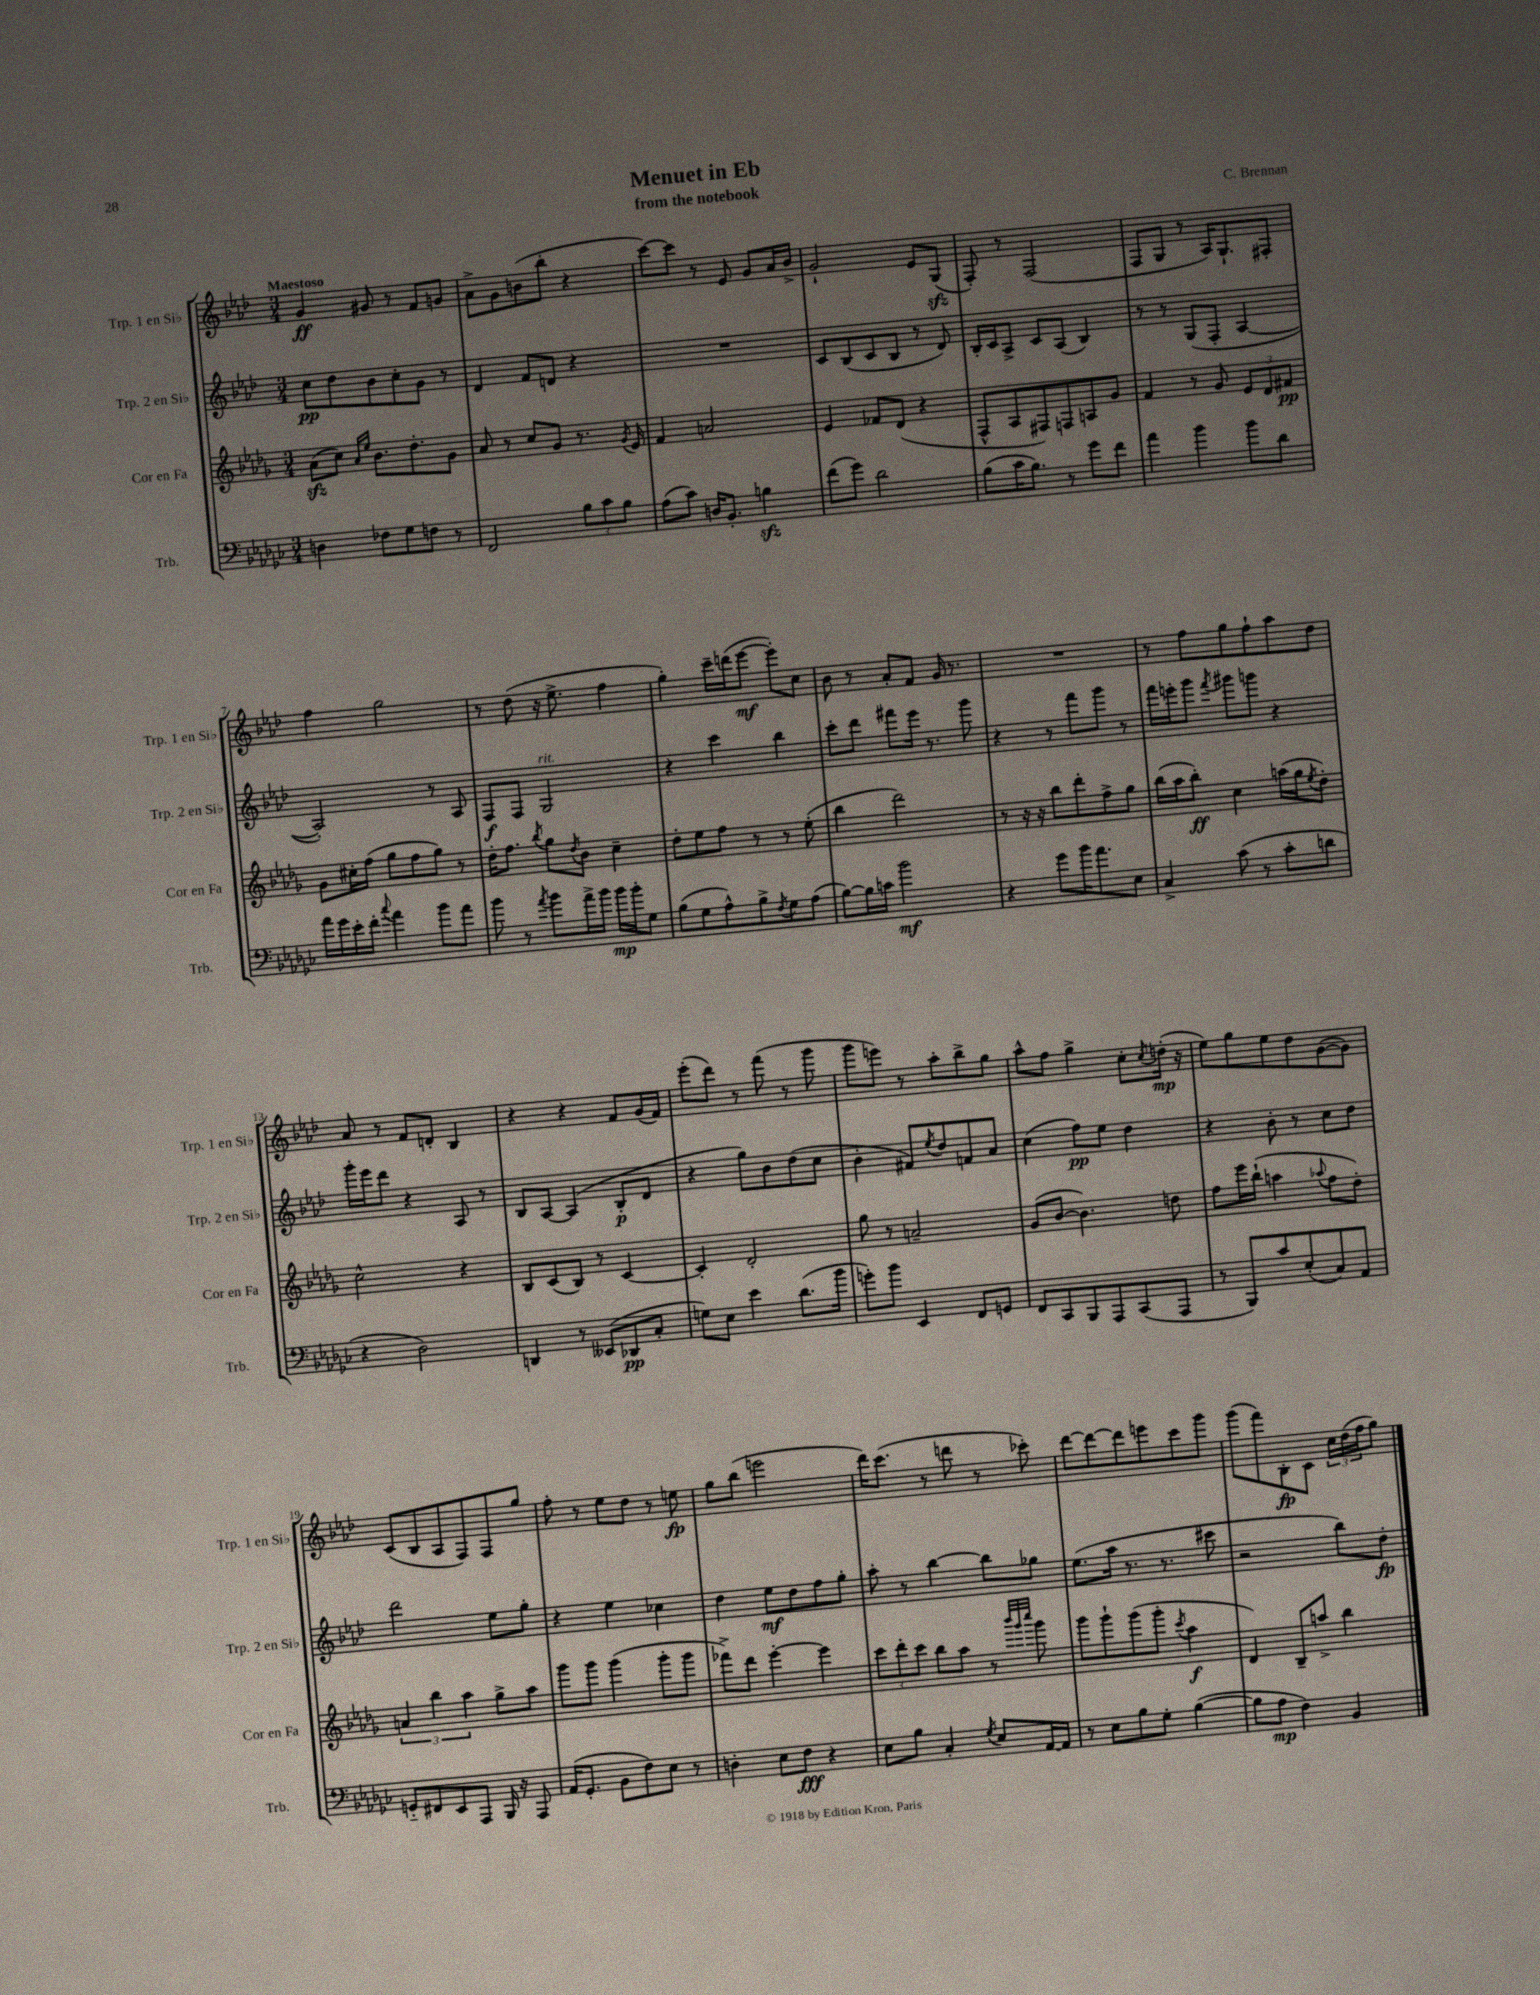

**kern	**kern	**kern	**kern
*staff4	*staff3	*staff2	*staff1
*clefF4	*clefG2	*clefG2	*clefG2
*k[b-e-a-d-g-c-]	*k[b-e-a-d-g-]	*k[b-e-a-d-]	*k[b-e-a-d-]
*M3/4	*M3/4	*M3/4	*M3/4
4D	(8a-	8cc	4g
.	8cc)	8dd-	.
.	16qqa-	.	.
.	16qqee-	.	.
8F-	8.b-	8b-	8g#
8G-	.	8cc'	8r
.	8.dd-'	.	.
8F	.	8g	8f
8r	8g-	8r	8g
=	=	=	=
2FF	8a-	4d-	8a-^
.	8r	.	8g
.	8cc	8f	(8b
.	8g-	8d	8bb-'
12B-	8.r	4r	4r
12c-	.	.	.
12B-	.	.	.
.	8qg-	.	.
.	16e-	.	.
=	=	=	=
(8A-	4f	2.r	[8ccc)
8c-)	.	.	8ccc]
16D	2a	.	8r
8.BB-'	.	.	.
.	.	.	8e-
4B	.	.	8g
.	.	.	16a-
.	.	.	16b-^
=	=	=	=
(8f	4e-	8c	2g`
8g-)	.	(8B-	.
2d-	8f-	8c	.
.	(8d-	8B-	.
.	4r	8r	8e-
.	.	8d-)	(8G
=	=	=	=
(8B-	8F^^	16B-'	8F')
.	.	16c	.
16c-	8A-	8A-^	8r
8.B-)	.	.	.
.	8F#)	8c	(2F
8r	8F	(8A-	.
8g-	8A	4B-)	.
8f	8g-	.	.
=	=	=	=
4a-	4f	8r	8F
.	.	8r	8G
4b-	8r	(8G	8r
.	8g-	8F'	16A-)
.	.	.	8.G`
8b-	12e-	[4A-	.
.	12d-	.	.
8d-	.	.	8F#'
.	12f#	.	.
=	=	=	=
16a-	8g-	2A-'])	4ff
16g-	.	.	.
16e-'	16cc#'	.	.
16f'	(16ff	.	.
8qqcc-	.	.	.
4a-	8gg-	.	2gg
.	8ff	.	.
8b-	8gg-)	8r	.
8a-	8r	8A-	.
=	=	=	=
8b-	16dd-'	8F	8r
.	8.ff	.	.
8r	.	8F	(8dd-
8qa-	8qbb-	.	.
8b-	8gg-	2G	16r
.	.	.	8.ee-^
.	8qdd-	.	.
16a-^	8b-	.	.
16b-	.	.	.
16b-	4cc~	.	4ff
16b-'	.	.	.
8G-	.	.	.
=	=	=	=
(8B-	8dd-'	4r	4gg')
8G-	8ee-	.	.
8A-^^)	8ff	4ccc	16ccc~
.	.	.	(16ddd
8B-^	8r	.	[8eee-
8qF	.	.	.
8G-	8r	4bb-	8eee-'])
(8A-	(8ee-'	.	8cc
=	=	=	=
[8B-)	4bb-	8ccc'	8b-
16B-]	.	8ddd-	8r
16c	.	.	.
2b-	2ddd-)	8fff#	8a-'
.	.	16eee-	8f
.	.	8.r	.
.	.	.	16g
.	.	.	8.r
.	.	8ggg	.
=	=	=	=
4r	8r	4r	2.r
.	16r	.	.
.	16r	.	.
8g-	8bb-	8r	.
16b-	8ddd-'	8fff	.
8.a-	.	.	.
.	8ff^	8ggg	.
8E-	8gg-	8r	.
=	=	=	=
4C-^	(16bb-	16fff	8r
.	16aa-	16eee'	.
.	8bb-')	8ggg	8ff
.	.	8qfff	.
(8c-	4cc	8ggg#	8gg
8r	.	8ggg	8ff`
8c-'	(16aa	4r	8aa-
.	16gg-	.	.
.	8qee-	.	.
8d	8dd-')	.	8dd-
=	=	=	=
4r	2cc^^	16ggg'	8a-
.	.	16eee-	.
.	.	8ddd-	8r
2D-)	.	4r	8f
.	.	.	8d'
.	4r	8A-	4B-
.	.	8r	.
=	=	=	=
4DD	8B-	8B-	4r
.	(8c	[8A-	.
8r	8B-)	(4A-]	4r
(8EE--	8r	.	.
8DD-	[4c	8B-'	8f
8C-'	.	8d-	(16g
.	.	.	16f)
=	=	=	=
8G)	4c']	4r	(8eee-'
8E-	.	.	8ddd-)
4e-	2d-'	8gg)	8r
.	.	8b-	(8fff
(8.d-	.	(8dd-	8r
.	.	8cc	8ggg
16b-	.	.	.
=	=	=	=
8g')	8gg-	4b-'	8ggg
8b-	8r	.	8eee)
4EE-	2a~	8f#)	8r
.	.	8qee-	.
.	.	8dd-	8aa-'
8FF	.	8f	8bb-^
8GG	.	8a-	8gg
=	=	=	=
8FF	(8g-	(4cc	8aa-^^
8CC-	[8b-	.	8ff
8BBB-	4.b-])	8ff)	4gg^
8AAA-	.	8ee-	.
(8CC-	.	4dd-	8cc'
.	.	.	8qcc
8AAA-	8dd	.	(16dd'
.	.	.	16r
=	=	=	=
8r	8ff	4r	8ee-)
8BBB-)	16eee-	.	8gg
.	(16bb-`	.	.
8c-	4aa	8b-'	8ee-
(8E-'	.	8r	8dd-
.	8qqaa-	.	.
8C-)	8ff	8cc	([8g
8AA-	8dd-')	8dd-	8g])
=	=	=	=
8GG'~	6a	2ddd-	(8c
8FF#	.	.	8B-
.	6bb-	.	.
8EE-	.	.	8A-
.	6aa-	.	.
8AAA-	.	.	8F)
16BBB-	8gg-^	8ee-	8F
16r	.	.	.
8AAA-	8aa-	8gg'	8gg
=	=	=	=
(16AA-	8ggg-	4r	8ff'
8.GG-'	.	.	.
.	8ggg-	.	8r
8BB-	(4ggg-	4ee-	8ee-
8F)	.	.	8dd-
8E-	8ggg-'	4cc-	8r
8r	8ggg-	.	8ee
=	=	=	=
4D'	8fff-^)	4dd-	8gg
.	8ddd-	.	(8bb-
8E-	[4eee-'	8ee-	2eee
8F	.	8dd-	.
4r	4eee-]	8ff	.
.	.	8gg'	.
=	=	=	=
8E-	12ccc	8aa-'	16ddd-)
.	.	.	(8.ccc
.	12ddd-'	.	.
8B-	.	8r	.
.	12ccc	.	.
4C-'	8bb-	[4bb-	8r
.	8aa-	.	8ddd
8qG-	.	.	.
8E-	8r	8bb-]	8r
.	32qqbbb-	.	.
.	32qqggg-	.	.
.	32qqcccc	.	.
[16AA-	8ggg-	8gg-	8ccc-')
16AA-]	.	.	.
=	=	=	=
8r	8ggg-	(8.ee-	[8ddd-
8E-	8ggg-`	.	8ddd-_
.	.	16aa-	.
8B-	(8ggg-	8.r	8ddd-]
8G-'	8ggg-'	.	8eee
.	.	8.r	.
.	8qccc	.	.
([4B-	4aa-	.	8ccc
.	.	8ccc#	8ggg
=	=	=	=
8B-]	4d-)	2r	(8ggg
8A-	.	.	8fff)
4F)	8B-~	.	8B-'
.	8aa^	.	8c
4BB-	4bb-	8bb-)	24cc
.	.	.	(24dd-
.	.	.	24ff
.	.	8dd-'	8gg)
==	==	==	==
*-	*-	*-	*-
